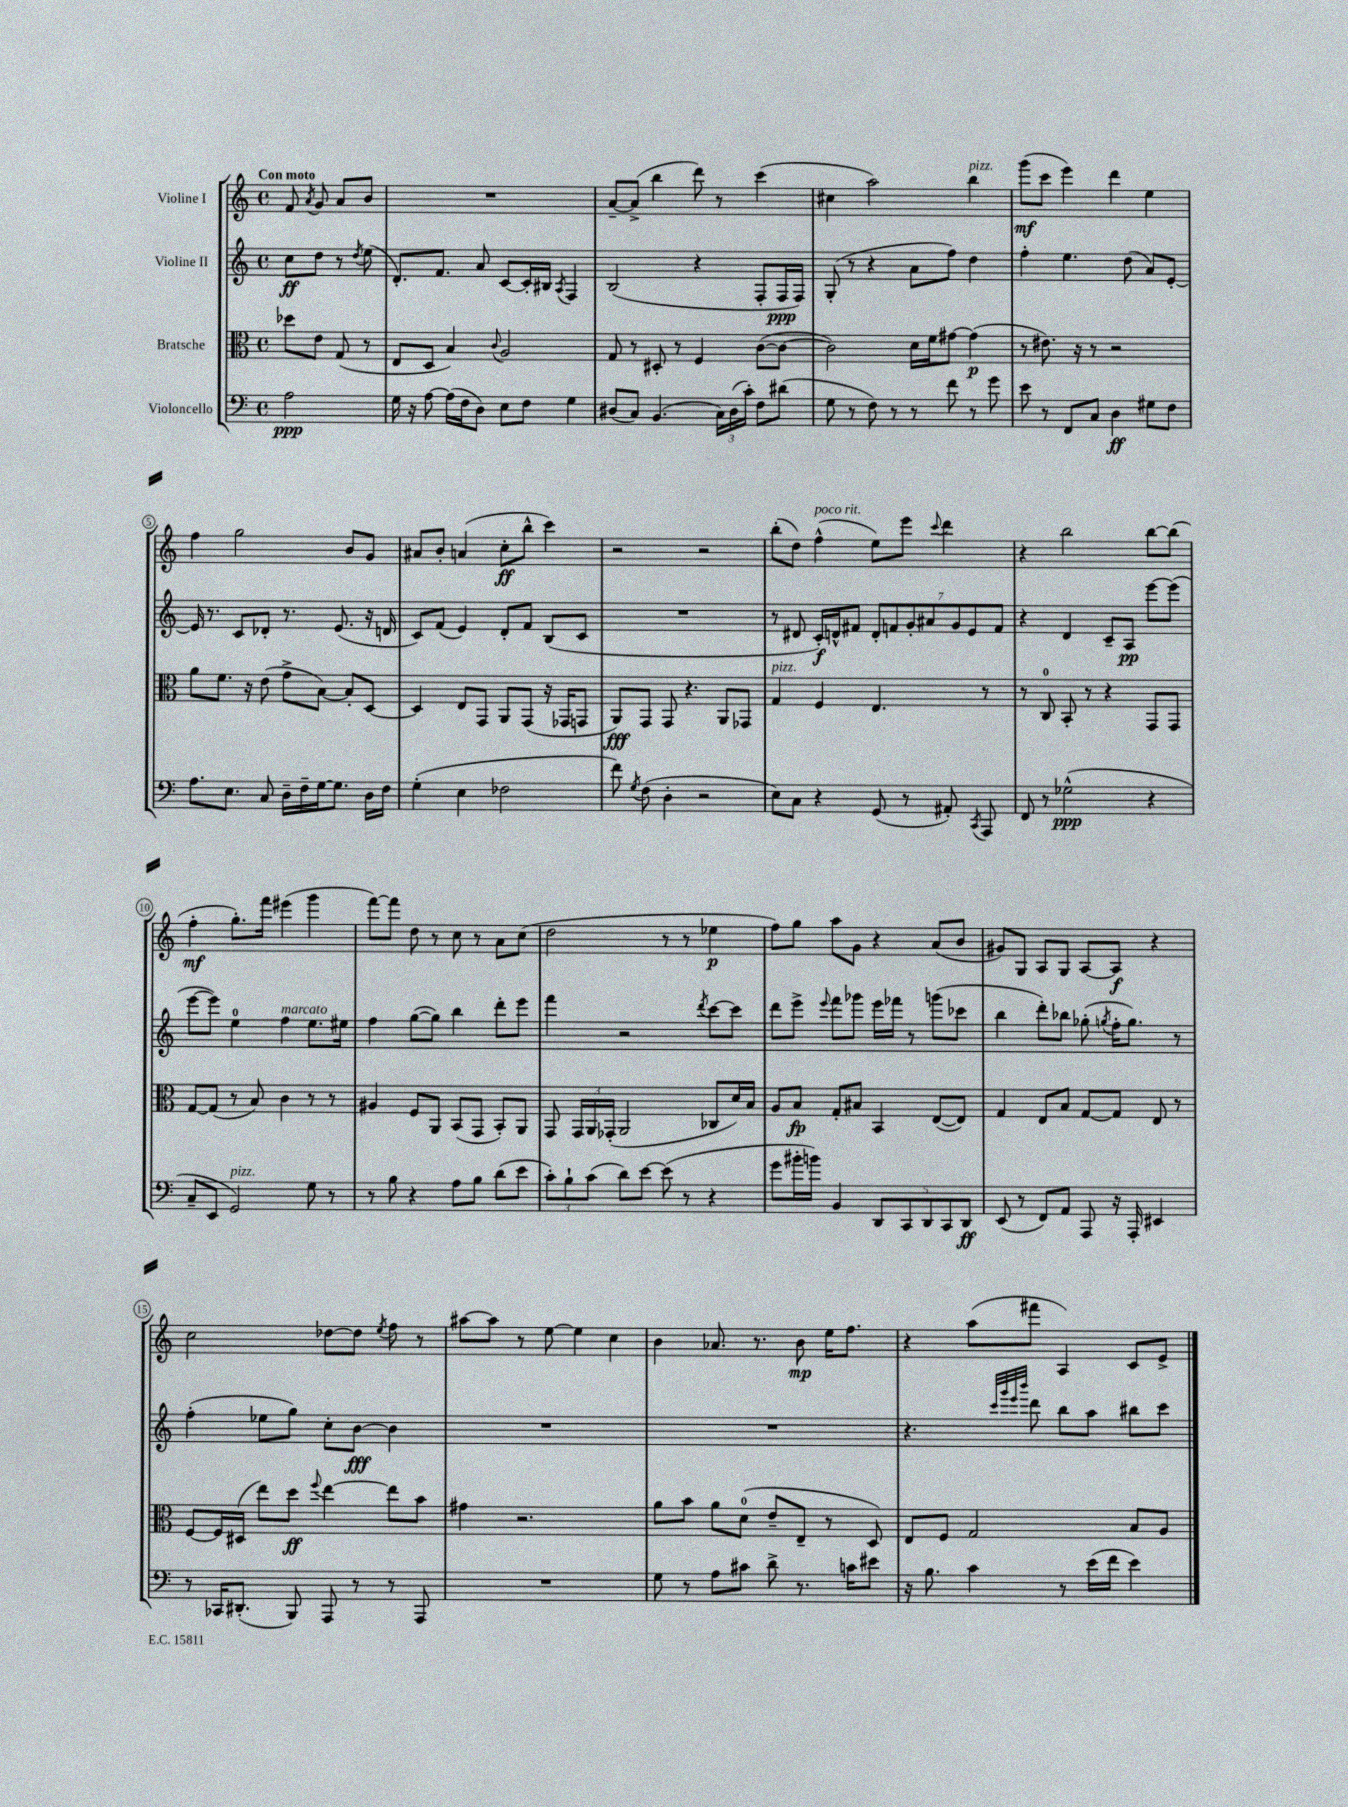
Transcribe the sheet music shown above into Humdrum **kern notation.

**kern	**kern	**kern	**kern
*staff4	*staff3	*staff2	*staff1
*clefF4	*clefC3	*clefG2	*clefG2
*k[]	*k[]	*k[]	*k[]
*M4/4	*M4/4	*M4/4	*M4/4
*met(c)	*met(c)	*met(c)	*met(c)
2A\	8dd-\L	8cc\L	8f/
.	.	.	8qa/
.	8e\J	8dd\J	8g/
.	(8G/	8r	8a/L
.	.	8qdd/	.
.	8r	(8ee\	8b/J
=	=	=	=
16G\	8E/L	8.d'/L)	1r
16r	.	.	.
[8A\	8D/J	.	.
.	.	8.f/J	.
(16A\]LL	4B/)	.	.
16F\J	.	.	.
8D\J)	.	8a/	.
.	8qqc/	.	.
8E\L	2A/	[8c/L	.
8F\J	.	16c'/]L	.
.	.	16B#/JJ	.
.	.	8qA/	.
4G\	.	4F/	.
=	=	=	=
(8D#/L	8G/	(2B/	[8a~/L
8C/J)	8r	.	(8a^/]J
(4.BB/	8D#'/	.	4bb\
.	8r	.	.
.	4F/	4r	8ddd\)
24C\LL)	.	.	8r
(24D#\	.	.	.
24c'\JJ)	.	.	.
8F\L	([8c\L	8F'/L	(4ccc\
(8d#\J	8c\_J	16F/L	.
.	.	16F/JJ)	.
=	=	=	=
8G\	2c\])	(8G'/	4cc#\
8r	.	8r	.
8F\)	.	4r	2aa\)
8r	.	.	.
8r	16d\LL	8a\L	.
.	16f\J	.	.
8f\	[8g#\J	8ff\J)	.
8r	(4g#\]	4dd\	4bb\
8g\	.	.	.
=	=	=	=
8e\	8r	4ff'\	(8ggg\L
8r	8.e#\)	.	8ccc\J
8FF/L	.	4.ee\	4eee\)
.	16r	.	.
8C/J	8r	.	.
4D\	2r	.	4ddd\
.	.	(8dd\	.
8G#\L	.	8a/L)	4ee\
8F\J	.	[8e'/J	.
=	=	=	=
8.A\L	8a\L	16e/]	4ff\
.	.	8.r	.
.	8.f\J	.	.
8.E\J	.	.	.
.	.	8c/L	2gg\
.	16r	.	.
8C/	(8e\	8d-'/J	.
16D~\LL	8g^\L	8.r	.
16F~\	.	.	.
[16G\J	[8B\J)	.	.
8.G\]J	.	(8.e/	.
.	8B'/]L	.	8b/L
16D\LL	[8D/J	16r	8g/J
16F\JJ	.	16d/	.
=	=	=	=
(4G'\	4D/]	8c/L)	8a#/L
.	.	(8f/J	8b'/J
4E\	8E/L	4e/)	(4a/
.	8GG/J	.	.
2F-\	8AA/L	8d'/L	8cc'\L
.	(8GG/J	8f/J	8bb^^\J
.	16r	(8B/L	4ccc\)
.	16GG-/LK	.	.
.	8GG/J	8c/J	.
=	=	=	=
8f\)	8AA/L)	1r	2r
8qG/	.	.	.
(8F\	8GG/J	.	.
4D'\	8GG/	.	.
.	4.r	.	.
2r	.	.	2r
.	8AA/L	.	.
.	8GG-/J	.	.
=	=	=	=
8E\L)	4G/	8r	(8bb'\L
8C\J	.	8d#/	8dd\J)
4r	4F/	16c'/LL)	(4ff^^\
.	.	16d^^/J	.
.	.	8f#/J	.
(8GG/	4.E/	14d'/L	8ee\L)
.	.	14f/	.
8r	.	.	8eee\J
.	.	14g'/	.
.	.	14a#/	.
.	.	.	8qqccc/
8AA#'/)	.	.	4ddd\
.	.	14g/	.
.	.	14e/	.
8qCC/	.	.	.
8AAA/	8r	.	.
.	.	14f/J	.
=	=	=	=
8FF/	8r	4r	4r
8r	8C/	.	.
(2G-^^\	8BB'/	4d/	2bb\
.	8r	.	.
.	4r	8c~/L	.
.	.	8A/J	.
4r	8GG/L	[8eee\L	[8bb\L
.	8GG/J	(8eee\]J	(8bb\]J
=	=	=	=
8C~/L	[8G/L	[8eee\L	4ff'\
8EE/J	(8G/]J	8eee\]J)	.
2GG/)	8r	4ee\	8.gg'\L)
.	8B/)	.	.
.	.	.	16fff\Jk
.	4c\	4ff\	(4eee#\
8G\	8r	8.ee\L	4ggg\
8r	8r	.	.
.	.	16ee#\Jk	.
=	=	=	=
8r	4A#/	4ff\	[8fff\L)
8B\	.	.	8fff\]J
4r	8F/L	([8gg\L	8dd\
.	8AA/J	8gg\]J)	8r
8A\L	(8BB/L	4bb\	8cc\
8B\J	8GG/J	.	8r
(8d\L	8BB'/L)	8ddd'\L	8a\L
8e\J	8AA/J	8eee\J	(8cc\J
=	=	=	=
12c'\L)	8GG/	4fff\	2dd\
12B`\	.	.	.
.	24GG/LL	.	.
(12c\J	24AA/	.	.
.	(24GG-'/JJ	.	.
8d\L)	2AA/	2r	.
[8e\J	.	.	.
(8e\]	.	.	8r
8r	.	.	8r
.	.	8qddd/	.
4r	8C-/L	[8ccc\L	4ee-\
.	16d/L)	8ccc\]J	.
.	16B/JJ	.	.
=	=	=	=
8g\L	8A/L	8ddd\L	8ff\L)
16b#'\L	8B/J	8eee^\J	8gg\J
16b\JJ)	.	.	.
.	.	8qqeee/	.
4BB/	8G'/L	8fff\L	8aa\L
.	8B#/J	8ggg-\J	8g\J
10DD/L	4BB/	16eee\LL	4r
.	.	16fff-\JJ	.
10CC/	.	.	.
.	.	8r	.
10DD/	.	.	.
.	([8E/L	(8ggg\L	(8a/L
10CC/	.	.	.
.	8E/]J)	8ccc-\J	8b/J
10DD/J	.	.	.
=	=	=	=
(8EE/	4G/	4bb\	8g#/L)
8r	.	.	8G/J
8FF/L)	8E/L	8ddd'\L)	8A/L
8AA/J	8B/J	8bb-\J	8G/J
8AAA/	[8G/L	(8gg-'\	[8A/L
.	.	8qgg/	.
16r	8G/]J	16ff'\LK	8A/]J
16AAA'/	.	8.gg\J)	.
4EE#/	8E/	.	4r
.	8r	8r	.
=	=	=	=
8r	[8F/L	(4ff'\	2cc\
16CC-/LK	16F/]L	.	.
(8.DD#'/J	(16D#/JJ	.	.
.	8ee\L)	8ee-\L	.
8BBB/)	8dd\J	8gg\J)	.
.	8qqff/	.	.
8AAA/	[4ee\	8cc'\L	[8dd-\L
8r	.	[8b\J	8dd-\]J
.	.	.	8qee/
8r	8ee\]L	4b\]	8ff\
8AAA/	8b\J	.	8r
=	=	=	=
1r	4g#\	1r	[8aa#\L
.	.	.	8aa#\]J
.	2.r	.	8r
.	.	.	[8ee\
.	.	.	4ee\]
.	.	.	4cc\
=	=	=	=
8G\	8a\L	1r	4b\
8r	8b\J	.	.
8A\L	8a\L	.	8.a-/
8c#\J	(8d\J	.	.
.	.	.	8.r
8d^\	8e~/L	.	.
8.r	8E~/J	.	8b\
.	8r	.	16ee\LK
16c\LK	.	.	8.ff\J
8e#\J	8D/)	.	.
=	=	=	=
16r	8E/L	4.r	4r
8.B\	.	.	.
.	8F/J	.	.
4c\	2G/	.	(8aa\L
.	.	32qqccc/LLL	.
.	.	32qqggg/	.
.	.	32qqeee/	.
.	.	32qqbbb/JJJ	.
.	.	8ddd\	8fff#\J
8r	.	8bb\L	4A/)
(16e\LL	.	8aa\J	.
16f\JJ	.	.	.
4e\)	8B/L	8bb#\L	8c/L
.	8A/J	8ccc\J	8e^/J
==	==	==	==
*-	*-	*-	*-
